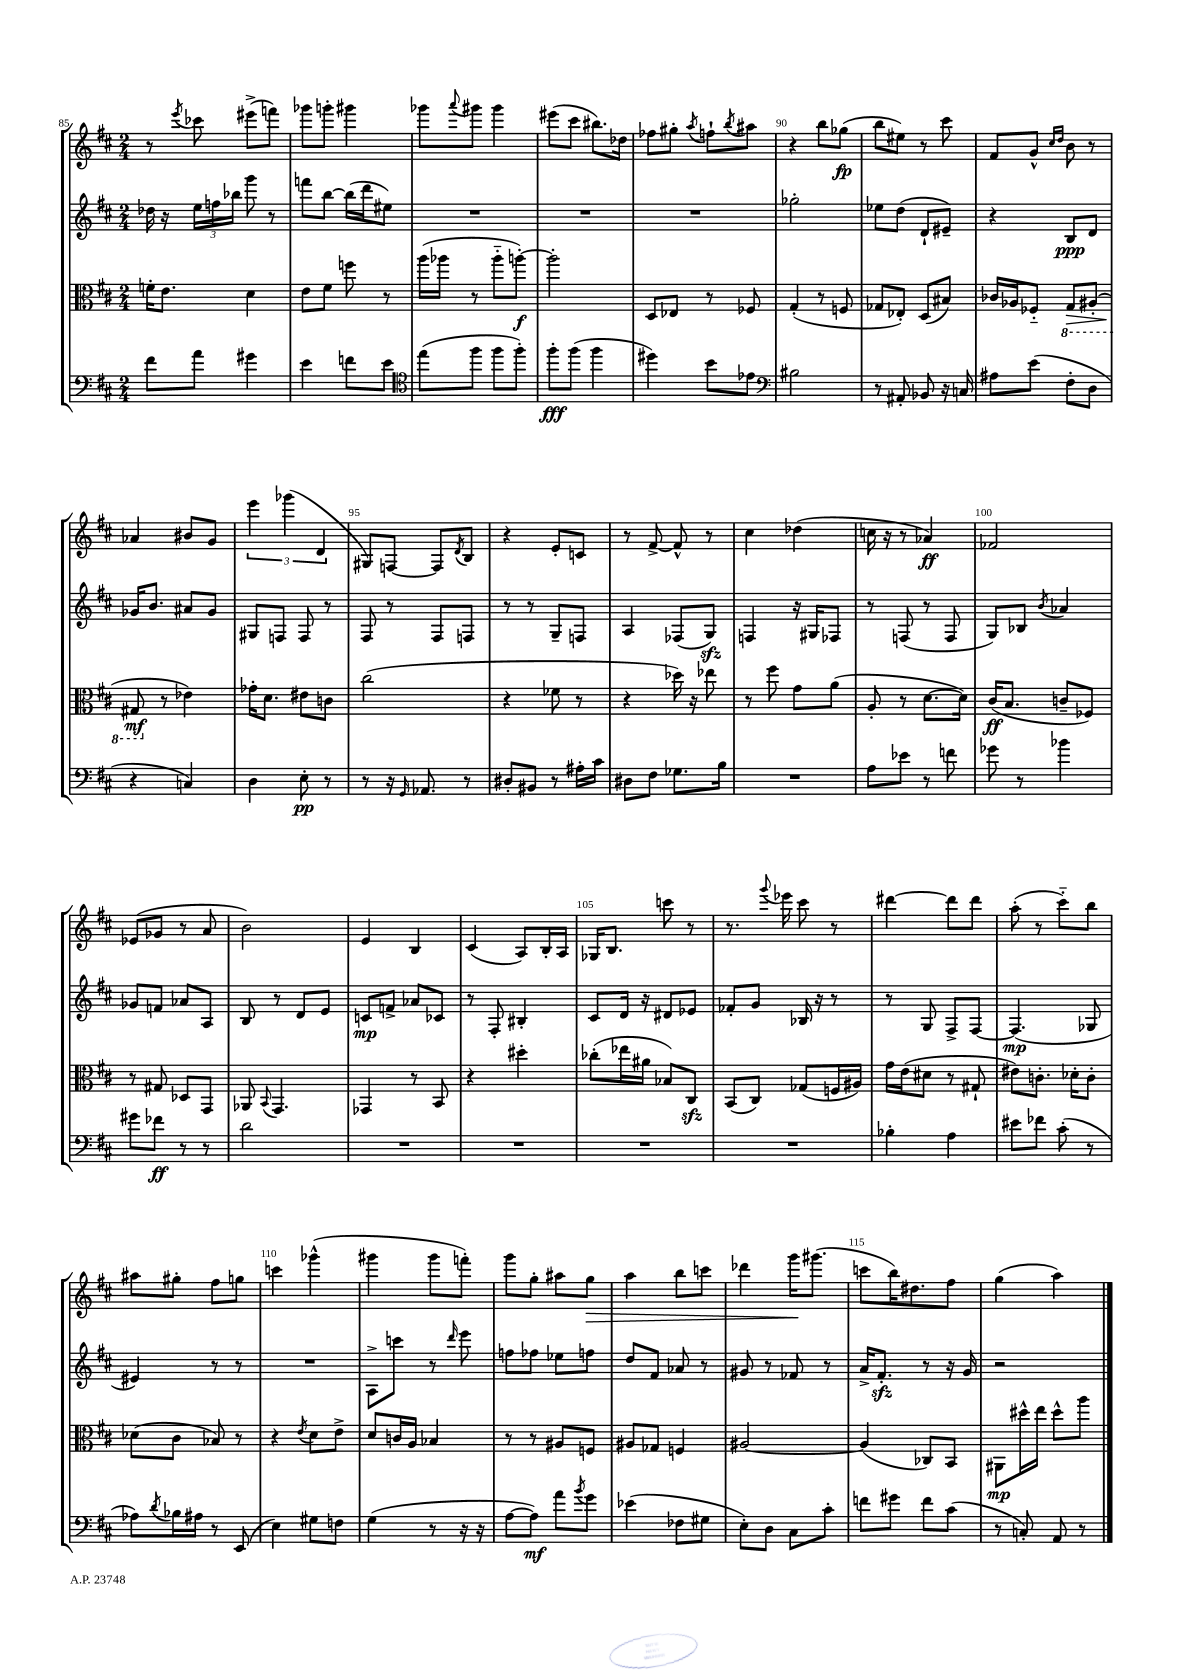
<<
\new StaffGroup <<
\new Staff = "s0" {
    \clef treble \key d \major \numericTimeSignature \time 2/4
    r8 \acciaccatura { e'''8 } ces'''8 eis'''8->( f'''8) |
    ges'''8 g'''8-. gis'''4 |
    ges'''8 \appoggiatura { a'''8 } gis'''8 gis'''4 |
    eis'''8( cis'''8 bis''8.) des''16 |
    fes''8 gis''8-. \acciaccatura { a''8 } f''8-! \acciaccatura { b''8 } ais''8 |
    r4 b''8 ges''8\fp( |
    b''8 eis''8) r8 cis'''8 |
    fis'8 g'8-^ \grace { cis''16 d''16 } b'8 r8 |
    aes'4 bis'8 g'8 |
    \tuplet 3/2 { e'''4 ges'''4( d'4 } |
    gis8) f8~ f8 \acciaccatura { d'8 } b8 |
    r4 e'8-. c'8 |
    r8 fis'8~-> fis'8-^ r8 |
    cis''4 des''4( |
    c''16 r16 r8 aes'4\ff) |
    fes'2 |
    ees'8( ges'8 r8 a'8 |
    b'2) |
    e'4 b4 |
    cis'4( a8) b16-. a16 |
    ges16 b8. c'''8 r8 |
    r8. \appoggiatura { g'''8 } ees'''16 cis'''8 r8 |
    dis'''4~ dis'''8 dis'''8 |
    a''8-.( r8 cis'''8-_) b''8 |
    ais''8 gis''8-. fis''8 g''8 |
    c'''4 ges'''4-^( |
    gis'''4 gis'''8 f'''8-.) |
    g'''8 g''8-. ais''8 g''8\> |
    a''4 b''8 c'''8 |
    des'''4 g'''16\! gis'''8.( |
    c'''8 b''16) dis''8. fis''8 |
    g''4( a''4) \bar "|." |
}
\new Staff = "s1" {
    \clef treble \key d \major \numericTimeSignature \time 2/4
    des''16 r16 \tuplet 3/2 { e''16 f''16 bes''16 } g'''8 r8 |
    f'''8 b''8~ b''16( d'''16 eis''8) |
    R2 |
    R2 |
    R2 |
    ges''2-. |
    ees''8 d''8( d'8-! eis'8--) |
    r4 b8\ppp d'8 |
    ges'16 b'8. ais'8 ges'8 |
    gis8 f8 f8 r8 |
    fis8 r8 fis8 f8 |
    r8 r8 g8-- f8 |
    a4 fes8( g8\sfz) |
    f4 r16 gis16 fes8 |
    r8 f8( r8 f8 |
    g8) bes8 \acciaccatura { b'8 } aes'4 |
    ges'8 f'8 aes'8 a8 |
    b8 r8 d'8 e'8 |
    c'8\mp f'8-> aes'8 ces'8 |
    r8 fis8-. bis4-. |
    cis'8 d'16 r16 dis'8 ees'8 |
    fes'8-. g'8 bes16 r16 r8 |
    r8 g8 fis8-> fis8~ |
    fis4.\mp( ges8 |
    eis'4) r8 r8 |
    R2 |
    a8-> c'''8 r8 \grace { d'''16 } e'''8 |
    f''8 fes''8 ees''8 f''8 |
    d''8 fis'8 aes'8 r8 |
    gis'8 r8 fes'8 r8 |
    a'16-> fis'8.-.\sfz r8 r16 g'16 |
    r2 \bar "|." |
}
\new Staff = "s2" {
    \clef alto \key d \major \numericTimeSignature \time 2/4
    f'16-. e'8. d'4 |
    e'8 fis'8 f''8 r8 |
    a''16( aes''16 r8 aes''8-_ a''8~-.\f) |
    a''2-. |
    d8 ees8 r8 fes8 |
    g4-.( r8 f8 |
    ges8 ees8-.) d8( bis8) |
    ces'16 aes16 fes8-_ \ottava #-1 g,8\> ais,8-.( |
    gis,8\mf\! \ottava #0 r8 ees'4) |
    ges'16-. d'8. eis'8 c'8 |
    cis''2( |
    r4 fes'8 r8 |
    r4 des''16) r16 ees''8 |
    r8 fis''8 g'8 a'8( |
    a8-. r8 d'8.~ d'16) |
    cis'16\ff( b8. c'8-- fes8) |
    r8 gis8 des8 g,8 |
    aes,8 \appoggiatura { b,8 } g,4. |
    ges,4 r8 b,8 |
    r4 dis''4-. |
    ces''8-.( ees''16 ais'16 bes8) cis8\sfz |
    b,8( cis8) ges8( f16 ais16) |
    g'16 e'16( dis'8 r8 gis8-! |
    eis'8) c'8.-. des'16-. c'8-. |
    des'8( cis'8 bes8) r8 |
    r4 \acciaccatura { e'8 } d'8 e'8-> |
    d'8 c'16 a16 bes4 |
    r8 r8 ais8 f8 |
    ais8 ges8 f4 |
    ais2~ |
    ais4( ces8) b,8 |
    ais,8\mp dis''16-^ e''16 dis''8-^ a''8 \bar "|." |
}
\new Staff = "s3" {
    \clef bass \key d \major \numericTimeSignature \time 2/4
    fis'8 a'8 gis'4 |
    e'4 f'8 e'8 |
    \clef tenor e''8( fis''8 fis''8 fis''8-.) |
    fis''8-.\fff fis''8( fis''4 |
    dis''4) b'8 ees'8 |
    \clef bass bis2 |
    r8 ais,8-. bes,8 r16 c16 |
    ais8 e'8( fis8-. d8 |
    r4 c4) |
    d4 e8-.\pp r8 |
    r8 r16 \grace { g,16 } aes,8. r8 |
    dis8-. bis,8 r8 ais16-. cis'16 |
    dis8 fis8 ges8. b16 |
    R2 |
    a8 ees'8 r8 f'8 |
    ges'8 r8 bes'4 |
    gis'8 fes'8\ff r8 r8 |
    d'2 |
    R2 |
    R2 |
    R2 |
    R2 |
    bes4-. a4 |
    eis'8 fes'8 cis'8-.( r8 |
    aes8) \acciaccatura { d'8 } bes16 ais16 r8 e,8( |
    e4) gis8 f8 |
    g4( r8 r16 r16 |
    a8~ a8\mf) a'8 \acciaccatura { b'8 } g'8 |
    ees'4( fes8 gis8 |
    e8-.) d8 cis8 cis'8-. |
    f'8 gis'8 f'8 cis'8( |
    r8 c8-.) a,8 r8 \bar "|." |
}
>>
>>
\layout { \context { \Score currentBarNumber = #85 \override BarNumber.break-visibility = ##(#f #t #t) barNumberVisibility = #(every-nth-bar-number-visible 5) } }
